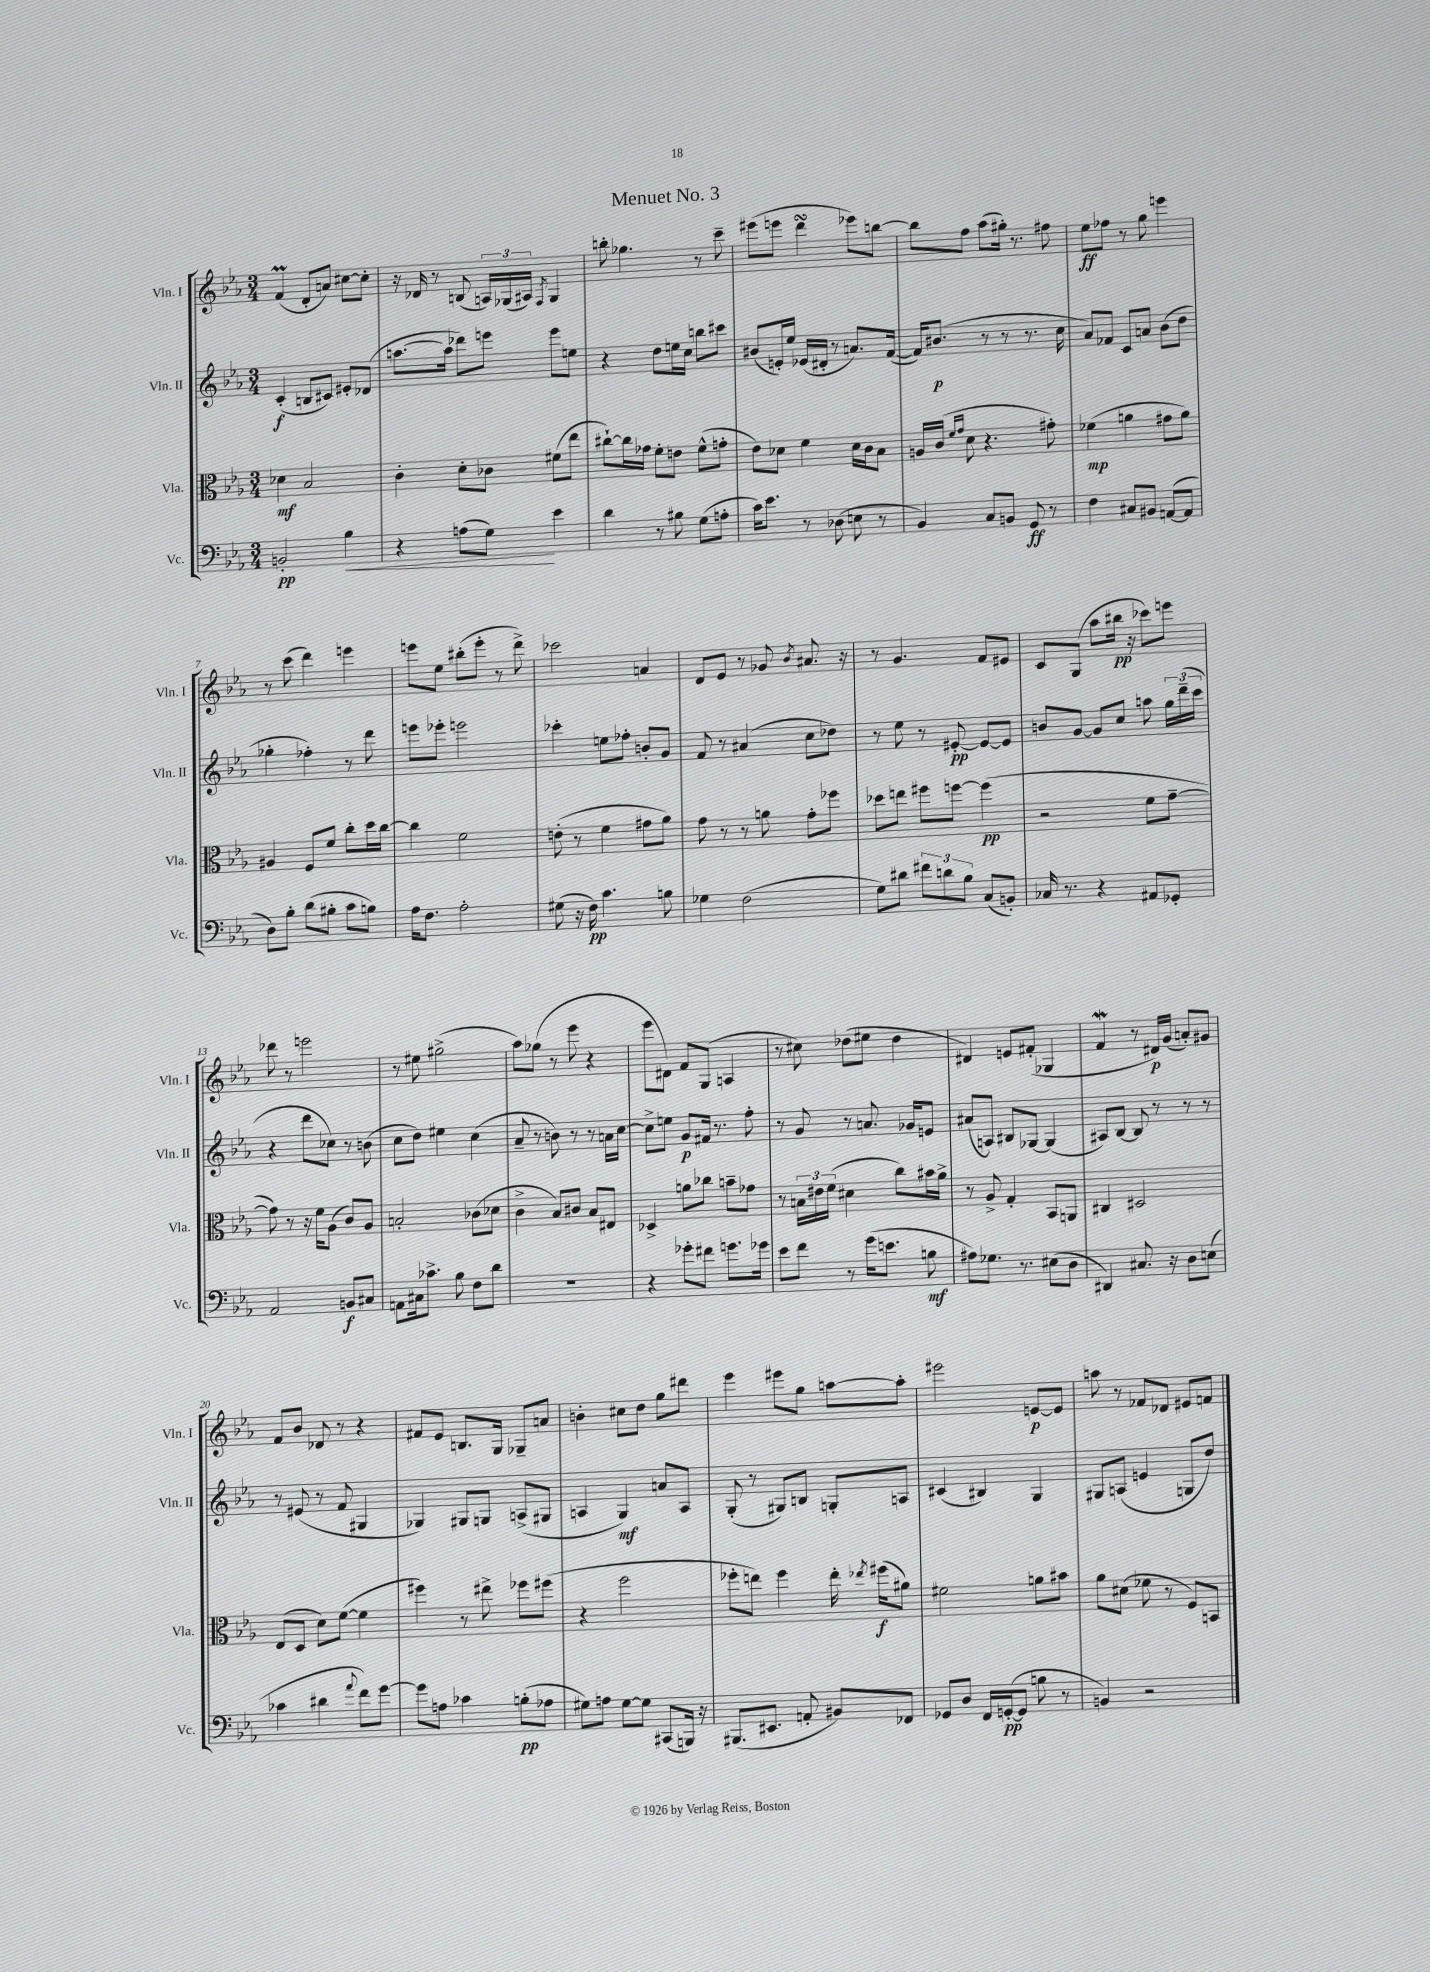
\header { title = "Menuet No. 3" }
<<
\new StaffGroup <<
\new Staff = "s0" \with { instrumentName = "Vln. I" shortInstrumentName = "Vln. I" } {
    \clef treble \key ees \major \numericTimeSignature \time 3/4
    \autoBeamOff f'4\prall( d'8[-. a'8]) cis''8[~ cis''8]-. |
    r16 des'16 r8 b8( \tuplet 3/2 { a16[) ges16( ais16]) } \acciaccatura { f8 } ges4 |
    b''8-. ges''4. r8 c'''8-- |
    eis'''8[( e'''8] d'''4\turn ees'''8[) b''8]~ |
    b''8[ f''8] aes''8[( gis''16]-.) r8. fis''8 |
    ees''8[\ff fes''8] r8 g''8 e'''4 |
    r8 c'''8( d'''4) e'''4 |
    e'''8[ ees''8] bis''8[-.( e'''8]-. r8 d'''8->) |
    ces'''2 a'4 |
    d'8[ ees'8] r8 ges'8 \acciaccatura { bes'8 } ais'8. r16 |
    r8 g'4. f'8[ eis'8] |
    c'8[ g8]( aes''8[ bis''16]\pp r16 ces'''8[) e'''8] |
    des'''8 r8 e'''2 |
    r8 eis''8 gis''2->( |
    aes''8[) ges''8]( r8 ees'''8 r4 |
    ees'''8[ dis'8]) f'8[ g8]( a4 |
    r8 cis''8) des''8[( eis''8] des''4 |
    dis'4) e'8[ fis'8]-.( ges4 |
    f'4\mordent r8 dis'16[\p) g'16]( a'8[-.) gis'8] |
    f'8[ bes'8] des'8 r8 r4 |
    fis'8[ ees'8] b8.[ g16] ges8[-- a'8] |
    b'4-. cis''8[ d''8] g''8[ dis'''8] |
    ees'''4 eis'''8[ g''8] a''8[~ a''8]-. |
    eis'''2 e'8[~\p e'8] |
    a''8 r8 fes'8[ des'8] eis'8[ f'8] \bar "|." |
}
\new Staff = "s1" \with { instrumentName = "Vln. II" shortInstrumentName = "Vln. II" } {
    \clef treble \key ees \major \numericTimeSignature \time 3/4
    \autoBeamOff c'4-.\f( b8[ cis'8]) eis'8[-. des'8]( |
    a''8.[~ a''16] des'''8[) e'''8] e'''8[ e''8] |
    r4 d''8[ e''16 c''16] b''8[ cis'''8] |
    bis'8[( e'16-.) ees''16] ees'16[( dis'16]-. r8 a'8.[) f'16]~( |
    f'16[) bis'8.]\p( r8 r8 r8. c''16 |
    aes'8[) fes'8] c'8[ a'8] bes'8[( d''8] |
    ges''4-. fes''4-.) r8 d'''8 |
    e'''8[ ees'''8]-. e'''2 |
    ces'''4-. e''8[ fes''8]-. b'8[-. g'8] |
    f'8 r8 ais'4( c''8[ des''8]) |
    r8 ees''8 r8 eis'8~-.\pp eis'8[~ eis'8] |
    b'8[ g'8]~ g'8[ c''8] a''8 \tuplet 3/2 { g''16[ d'''16--( c'''16] } |
    r4 d'''8[ ces''8]) r8 b'8( |
    c''8[ d''8]) eis''4 c''4( |
    aes'8-- r8 b'8) r8 r8 a'16[ c''16]~ |
    c''8[-> e''8] g'8[\p fis'16] r8. f''8-. |
    r8 g'8 r8 a'8. ges'16[ e'8] |
    ais'8[( a8]) bis8[ ges8]~ ges4( |
    ais8[) bes8]~ bes8 r8 r8 r8 |
    r8 eis'8( r8 f'8 gis4 |
    ges4) gis8[ g8] a8[->( gis8] |
    a4 g4\mf) a'8[ a8] |
    g8-.( r8 gis8[) b8] g8[-. a8] |
    cis'4( bis4) g4 |
    gis8[ a8]( e'4 g8[ d''8]) \bar "|." |
}
\new Staff = "s2" \with { instrumentName = "Vla." shortInstrumentName = "Vla." } {
    \clef alto \key ees \major \numericTimeSignature \time 3/4
    \autoBeamOff des'4\mf bes2 |
    c'4-. d'8[-. ces'8] fis'8[( ees''8] |
    cis''8[~-!) cis''16 ges'16] f'8[-. e'8] f'8[-^( g'8]-. |
    ees'8[) des'8] f'4 des'16[ c'16 bes8] |
    a16[ c'16]( \grace { f'16[ g'16] } d'8 r4. gis'8-.) |
    fes'4\mp( a'4 gis'8[ a'8]) |
    ais4 f8[ f'8] c''8[-. d''16 c''16]~ |
    c''4 f'2 |
    e'8-.( r8 f'4 gis'8[ aes'8]) |
    g'8 r8 r8 a'8 g'8[-. fes''8] |
    des''8[ e''8] fis''8[ f''8]~ f''4\pp( |
    r2 f'8[ g'8]~-- |
    g'8) r8 r16 f'16[ aes8]( c'8[) aes8] |
    b2-. ces'8[( des'8] |
    c'4-> bes8[) cis'8] bes8[ eis8] |
    des4-> a'8[ ces''8] b'8[-- ges'8] |
    r8 \tuplet 3/2 { b16[ eis'16 f'16]( } dis'4 c''8[) bis'16 aes'16]-> |
    r8 aes8-> g4-. bes,8[ a,8] |
    cis4 dis2 |
    ees8[( d8] d'8[) f'8]~( f'4 |
    fis''4) r8 eis''8-> fes''8[ fis''8]( |
    r4 f''2 |
    fes''8[-. e''8]) fes''4 e''16-. \acciaccatura { ees''8 } fis''16[\f( ais'8]) |
    fis'2 a'8[ bis'8] |
    aes'8[ dis'8]( fes'8 r8 f8[) b,8] \bar "|." |
}
\new Staff = "s3" \with { instrumentName = "Vc." shortInstrumentName = "Vc." } {
    \clef bass \key ees \major \numericTimeSignature \time 3/4
    \autoBeamOff b,2-.\pp bes4\< |
    r4 a8[( g8]\!) ees'4 |
    d'4 r8 bis8 g8[( a8]-. |
    c'16[) ees'8.] r8 des8( e8 r8 |
    bes,4) c8[ b,8] g,8\ff r8 |
    f4 cis8[ bis,8] a,8[~( a,8] |
    d8[) bes8]-. d'8[( bis8]-. c'8[ b8]) |
    aes16[ f8.] aes2-. |
    gis8( r16 f16\pp) c'4. b8 |
    ges4 f2( |
    g8[) dis'8] \tuplet 3/2 { fis'8[ d'8 bes8] } c8[( b,8]-.) |
    ces16 r8. r4 ais,8[ ges,8]-. |
    aes,2 b,8[\f cis8] |
    a,8[ cis16 ces'8.]-> bes8 f8[ d'8] |
    R2. |
    r4 ges'8[-. fis'8] g'8.[ ges'16] |
    ees'8[ f'8] r8 g'16[( e'8.] b8\mf |
    ais8[) ges8.] r8. eis8[( d8] |
    dis,4) cis8. r16 d8[ e8]( |
    ces'4 dis'4 \appoggiatura { aes'8 } f'8[) g'8]~ |
    g'8[ a8] ces'4 b8[-.\pp( aes8] |
    gis8[) a8] gis8[~ gis8] cis,8[( b,,16]) r16 |
    bis,,8.[( eis,8.] a,8-. bis,8[) fes,8] |
    ges,8[ d8] f,16[ g,16~-.\pp( g,8] b8 r8 |
    b,4) r2 \bar "|." |
}
>>
>>
